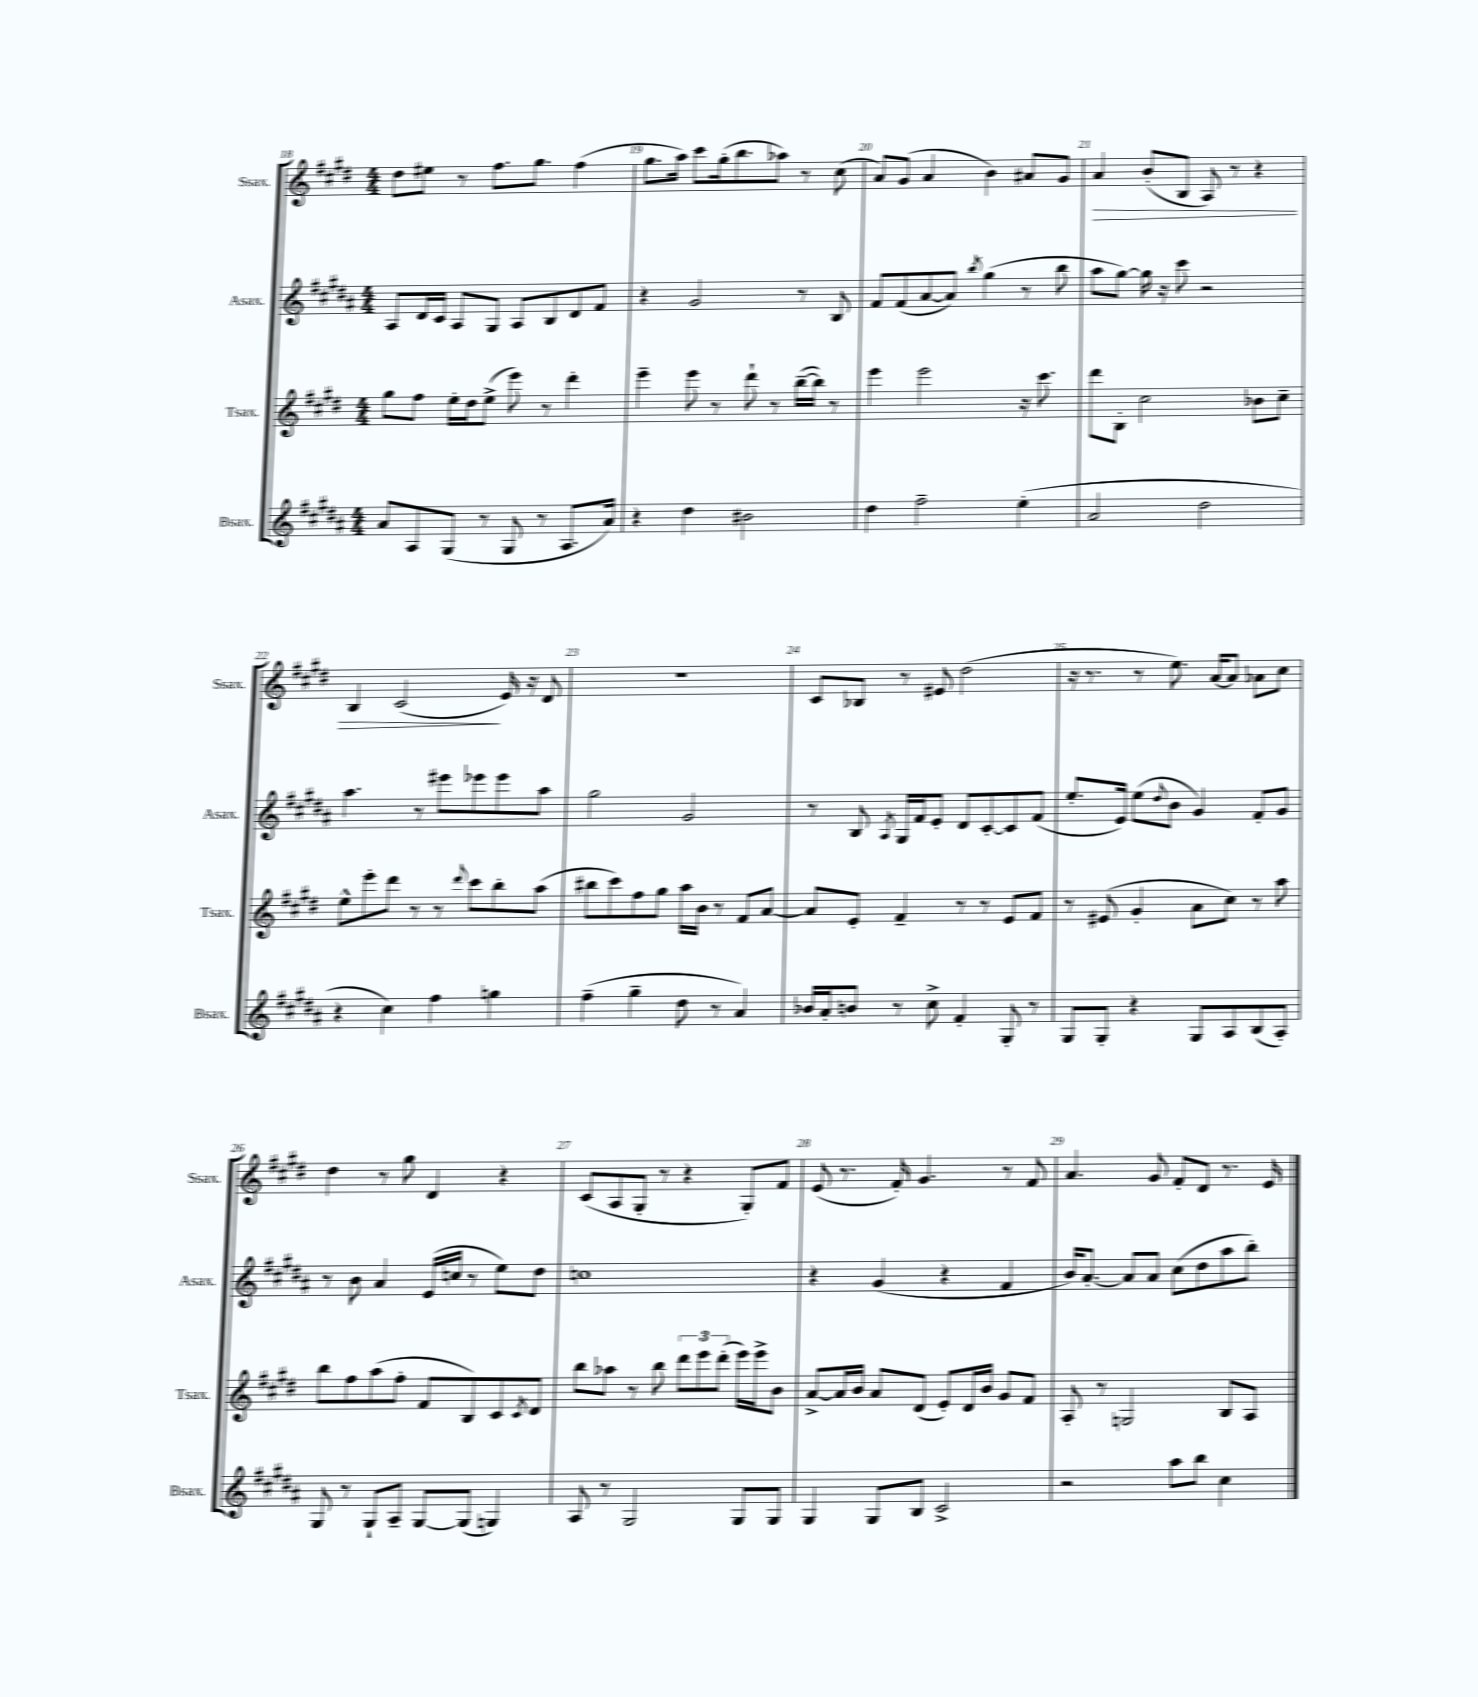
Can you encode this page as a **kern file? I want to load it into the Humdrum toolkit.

**kern	**kern	**kern	**kern
*staff4	*staff3	*staff2	*staff1
*clefG2	*clefG2	*clefG2	*clefG2
*k[f#c#g#d#a#]	*k[f#c#g#d#]	*k[f#c#g#d#a#]	*k[f#c#g#d#]
*M4/4	*M4/4	*M4/4	*M4/4
8a#	8gg#	8A#	8dd#
8A#	8ff#	16d#	8ee#
.	.	16c#	.
(8G#	16ee'	8A#	8r
.	16dd#	.	.
8r	(8ee^	8G#	8.ff#
8G#	8eee)	8A#	.
.	.	.	8.gg#
8r	8r	8B	.
8.A#	4ddd#'	8d#	(4ff#
.	.	8f#	.
16a#)	.	.	.
=	=	=	=
4r	4eee~	4r	8.gg#
.	.	.	16aa)
4dd#	8eee	2g#	8ccc#
.	8r	.	(16gg#'
.	.	.	8.bb
2b#	8ddd#`	.	.
.	8r	.	8aa-)
.	([16bb~	8r	8r
.	16bb])	.	.
.	8r	8B	(8cc#
=	=	=	=
4dd#	4eee	8f#	8a)
.	.	(8f#	(8g#
2ff#~	2eee	[8a#	4a
.	.	8a#])	.
.	.	8qbb	.
.	.	(4gg#	4b)
(4ee'	16r	8r	8a#
.	8.ccc#	.	.
.	.	8bb	8g#
=	=	=	=
2a#	8ddd#	8aa#	4a
.	8B'	[8gg#)	.
.	2cc#	16gg#]	(8b'
.	.	16r	.
.	.	8ccc#	8B
2dd#	.	2r	8A)
.	.	.	8r
.	8b-	.	4r
.	8cc#~	.	.
=	=	=	=
4r	8ee^^	4.aa#	4B
.	8eee'	.	.
4cc#)	8ddd#	.	(2c#
.	8r	8r	.
4ff#	8r	8eee#	.
.	8qqddd#	.	.
.	8ccc#	8eee-	.
4gg	8bb'	8eee-	16e)
.	.	.	16r
.	(8aa	8aa#	8d#
=	=	=	=
(4ff#~	8bb#	2gg#	1r
.	8ccc#)	.	.
4gg#~	8ff#	.	.
.	8gg#	.	.
8dd#	16aa	2g#	.
.	16b	.	.
8r	8r	.	.
4a#)	8f#	.	.
.	[8a	.	.
=	=	=	=
16b-	8a]	8r	8c#
16a#'	.	.	.
8b	8e'	8B	8B-
.	.	8qA#	.
8r	4f#~	16G#	8r
.	.	16f#	.
8cc#^	.	8e'	8e#
4f#'	8r	8d#	(2dd#
.	8r	[8c#'	.
8G#'	8e	8c#]	.
8r	8f#	(8f#	.
=	=	=	=
8G#	8r	8.ee'	16r
.	.	.	8.r
8G#'	(8e#	.	.
.	.	16e)	.
4r	4g#'	(8ee	8r
.	.	8qqdd#	.
.	.	8b	8.ee)
8G#	8a	4g#)	.
.	.	.	[16a
8A#	8cc#)	.	8a]
(8B	8r	8f#'	8a-
8A#')	8aa	8g#	8cc#
=	=	=	=
8G#	8bb	8r	4dd#
8r	8ff#	8b	.
8G#`	(8aa	4a#	8r
8A#~	8ff#'	.	8gg#
[8G#	8f#	(16e	4d#
.	.	16cc	.
(8G#]	8B)	8r	.
4G)	8c#	8ee)	4r
.	8qc#	.	.
.	8d#	8dd#	.
=	=	=	=
8A#	8bb	1cc	(8c#
8r	8aa-	.	8A
2G#	8r	.	8G#'
.	8bb	.	8r
.	12ddd#	.	4r
.	12eee	.	.
.	(12ddd#'	.	.
8G#	16eee)	.	8G#')
.	16eee^	.	.
8G#	8b	.	8f#
=	=	=	=
4G#	[8a^	4r	(8e
.	16a]	.	8.r
.	16b	.	.
8G#	8a	(4g#	.
.	.	.	16f#')
8B	(8d#	.	4.g#
2c#^	8e')	4r	.
.	16d#	.	.
.	16b	.	.
.	8g#	4f#	8r
.	8f#	.	8f#
=	=	=	=
2r	8A'	16b)	4.a
.	.	[8.a#'	.
.	8r	.	.
.	2G	8a#]	.
.	.	8a#	8g#
8aa#	.	(8cc#	8f#'
8bb	.	8dd#	8d#
4cc#	8B	8aa#	8.r
.	8A	8bb')	.
.	.	.	16e
==	==	==	==
*-	*-	*-	*-
